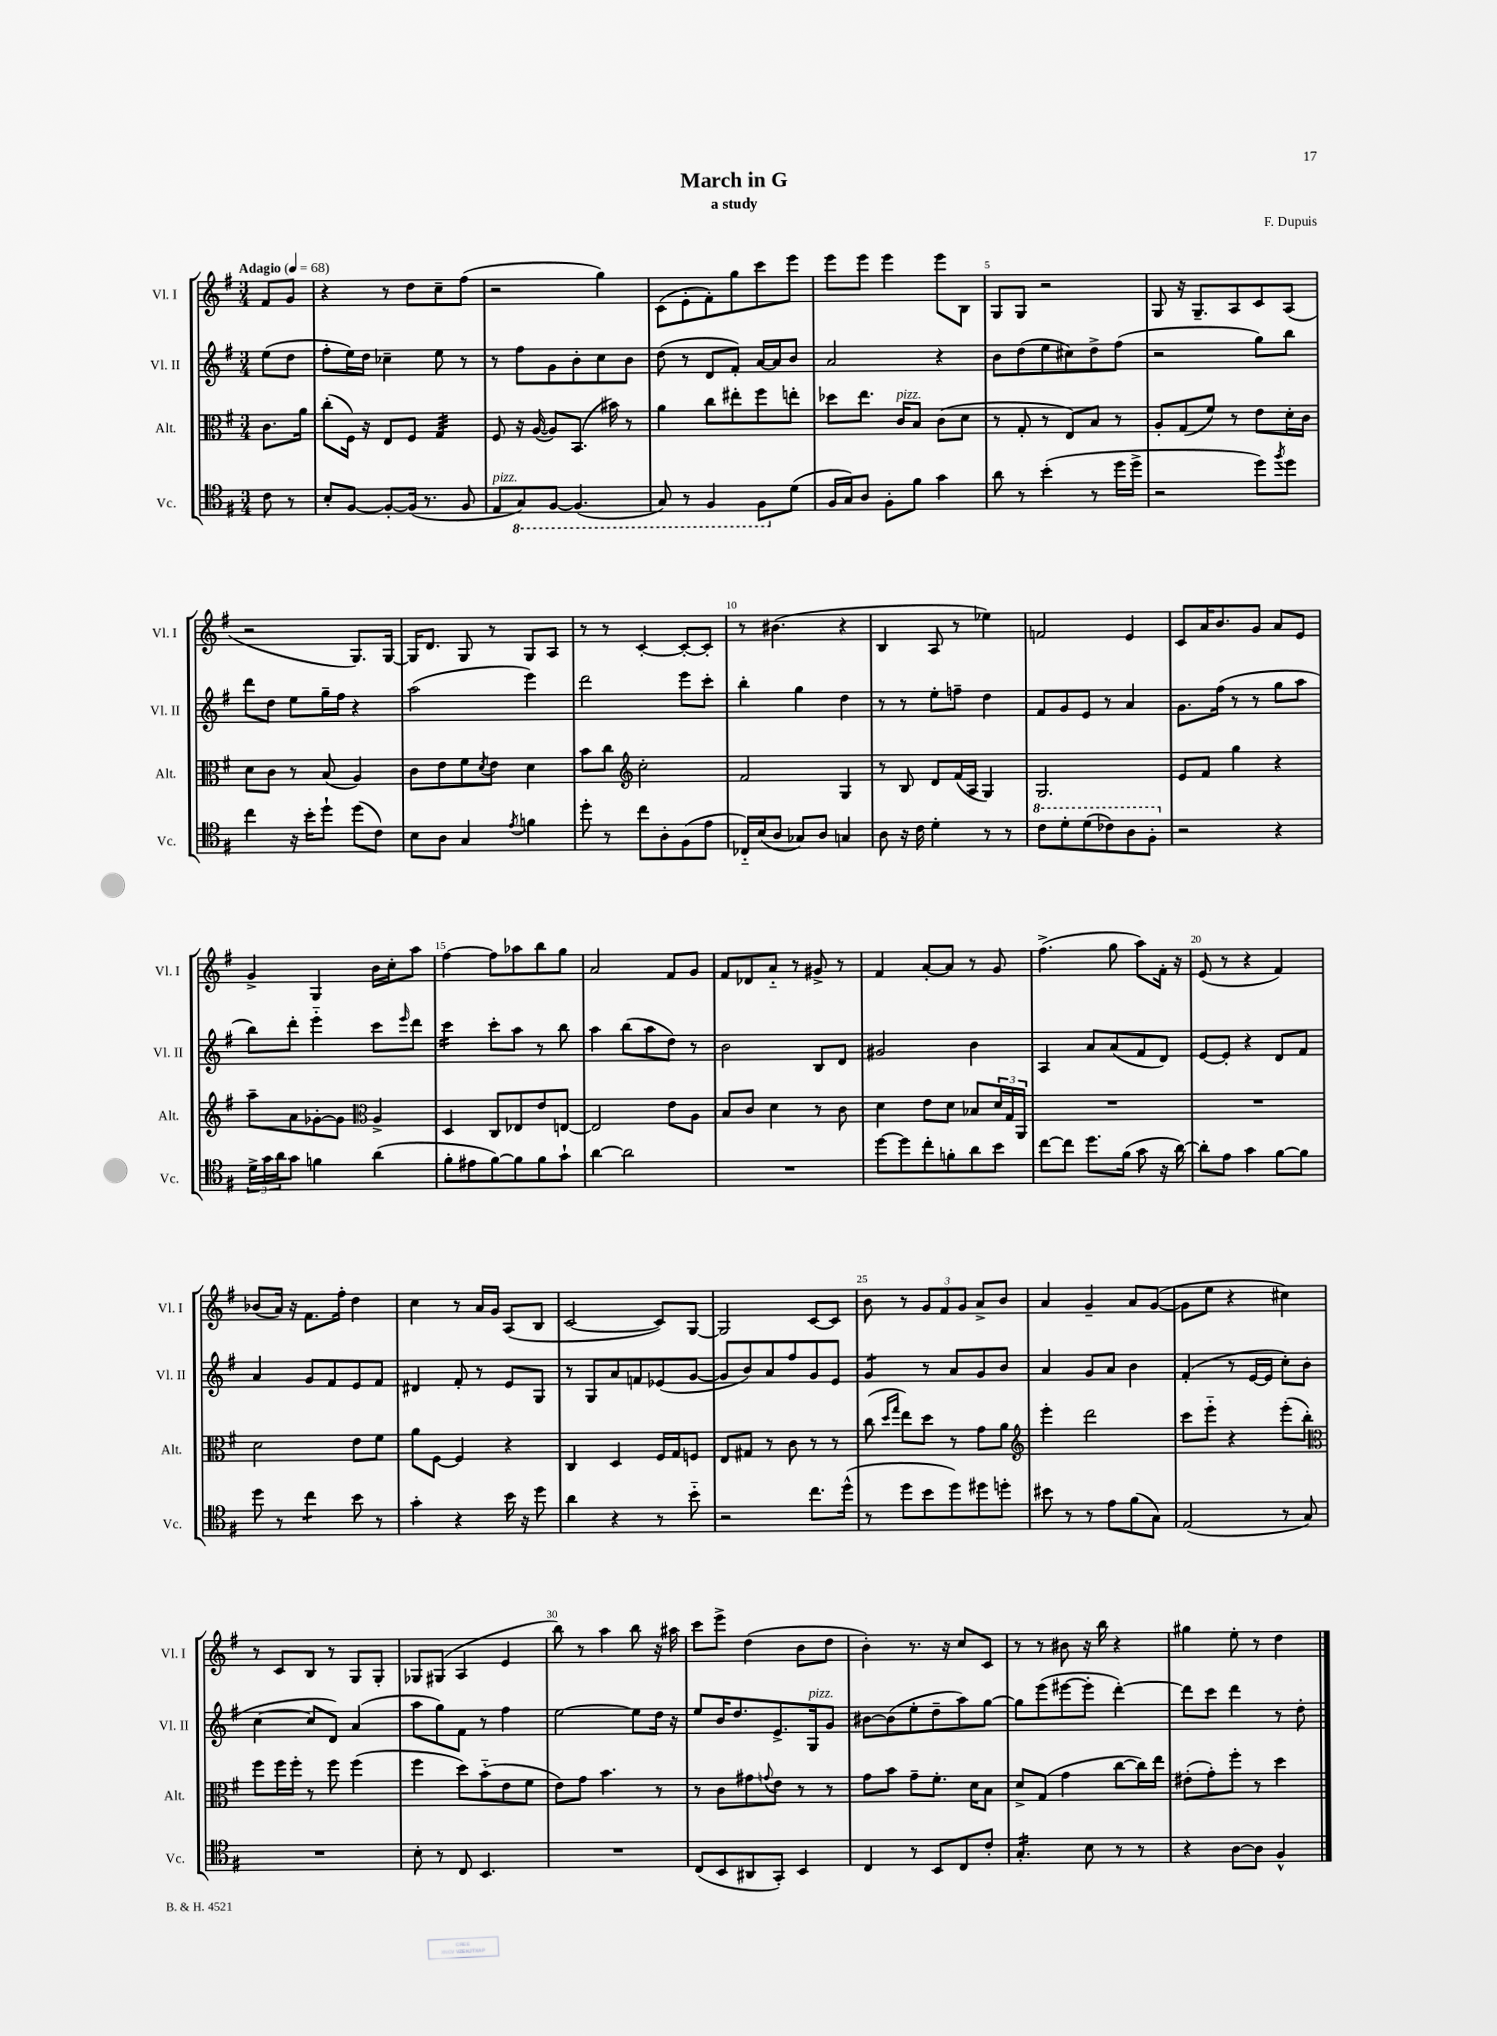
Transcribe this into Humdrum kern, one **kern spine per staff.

**kern	**kern	**kern	**kern
*staff4	*staff3	*staff2	*staff1
*clefC4	*clefC3	*clefG2	*clefG2
*k[f#]	*k[f#]	*k[f#]	*k[f#]
*M3/4	*M3/4	*M3/4	*M3/4
*MM68	*MM68	*MM68	*MM68
8c\	8.c\L	(8ee\L	8f#/L
8r	.	8dd\J	8g/J
.	16a\Jk	.	.
=	=	=	=
8B'/L	(8cc'\L	8ff#'\L	4r
[8F#/J	16F#\Jk)	16ee\L)	.
.	16r	16dd\JJ	.
8F#'/_L	8E/L	4cc-~\	8r
(16F#/]Jk	8F#/J	.	8dd\L
8.r	.	.	.
.	4G/	8ee\	8cc~\
8F#/	.	8r	(8ff#\J
=	=	=	=
8E/L	8F#/	8r	2r
8GG/)	16r	8ff#\L	.
.	([16A/	.	.
[8FF#/J	8A/]L)	8g\	.
(4.FF#/]	(8.BB/J	8b'\	.
.	.	8cc\	4gg\)
.	16b#\)	.	.
.	8r	8b\J	.
=	=	=	=
8GG/)	4a\	(8dd\	(8c\L
8r	.	8r	8e'\
4FF#/	8cc\L	8d/L	8f#'\)
.	8ee#'\	8f#'/J)	8gg\
8FF#\L	8ff#\	[16a/LL	8ccc\
.	.	16a/]J	.
(8d\J	8ee'\J	8b/J	8eee\J
=	=	=	=
16F#/LL	8dd-\L	2a/	8eee\L
16G/J)	.	.	.
8A/J	8.ee\J	.	8eee\J
8F#'\L	.	.	4eee\
.	16c/LK	.	.
8f#\J	8B/J	.	.
4g\	(8c\L	4r	8eee\L
.	8d\J	.	8B\J
=	=	=	=
8a\	8r	8b\L	8G/L
8r	8G'/	(8dd\	8G/J
(4b'\	8r	8ee\	2r
.	8E/L)	8cc#\)	.
8r	8B/J	8dd^\	.
16dd\LL	8r	(8ff#\J	.
16dd^\JJ	.	.	.
=	=	=	=
2r	8A'/L	2r	8G/
.	(8G/	.	16r
.	.	.	8.G~/L
.	8f#/J)	.	.
.	8r	.	8A/
8dd\L)	8e\L	8gg\L)	8c/
8qff#/	.	.	.
8dd\J	16d'\L	8bb\J	(8A/J
.	16c\JJ	.	.
=	=	=	=
4cc\	8d\L	8ddd\L	2r
.	8c\J	8dd\J	.
16r	8r	8ee\L	.
16b'\LK	.	.	.
8dd`\J	(8B/	16gg~\L	.
.	.	16ff#\JJ	.
(8dd\L	4A/)	4r	8.G/L)
8c\J)	.	.	.
.	.	.	[16G/Jk
=	=	=	=
8B\L	8c\L	(2aa\	16G/]LK
.	.	.	8.d/J
8A\J	8e\	.	.
4G/	8f#\	.	8G/
.	8qd/	.	.
.	8e\J	.	8r
8qe/	.	.	.
4f\	4d\	4eee\)	8G/L
.	.	.	8A/J
=	=	=	=
8dd'\	8b\L	2ddd\	8r
8r	8cc\J	.	8r
*	*clefG2	*	*
8cc\L	2cc'\	.	[4c'/
8A'\	.	.	.
(8F#\	.	8eee\L	8c'/_L
8e\J	.	8ccc'\J	8c'/]J
=	=	=	=
16C-'~/LL)	2f#/	4bb'\	8r
(16B/J	.	.	.
8A/J	.	.	(4.b#\
8G-/L)	.	4gg\	.
8A/J	.	.	.
4G/	4G/	4dd\	4r
=	=	=	=
8A\	8r	8r	4B/
16r	8B/	8r	.
16c\	.	.	.
4d'\	8d/L	8ee'\L	8A/
.	(16f#/L	8ff~\J	8r
.	16A/JJ	.	.
8r	4G/)	4dd\	4ee-\)
8r	.	.	.
=	=	=	=
8cc\L	2.G/	8f#/L	2f/
8dd'\	.	8g/	.
(8dd\	.	8e/J	.
8cc-\)	.	8r	.
8a\	.	4a/	4e/
8f#'\J	.	.	.
=	=	=	=
2r	8e/L	8.g\L	8c/L
.	8f#/J	.	16a/K
.	.	(16ff#\Jk	8.b/
.	4gg\	8r	.
.	.	8r	8g/J
4r	4r	8gg\L	8a/L
.	.	8aa\J	8e/J
=	=	=	=
24d^\LL	8aa~\L	8bb\L)	4g^/
24g\	.	.	.
24a\J	.	.	.
8g\J	8a\	8ddd'\J	.
4f\	[8g-'\	4eee'~\	4G/
.	8g-\]J	.	.
*	*clefC3	*	*
(4a\	4A^/	8ccc\L	16b\LL
.	.	.	16cc'\J
.	.	16qqeee/	.
.	.	8ddd\J	8aa\J
=	=	=	=
8f#'\L	4D/	4ccc\	[4ff#\
8e#\	.	.	.
[8f#\)	8C/L	8ccc'\L	8ff#\]L
8f#\]	8E-/	8aa\J	8aa-\
8f#\	8e/	8r	8bb\
8g`\J	[8E/J	8bb\	8gg\J
=	=	=	=
[4a\	2E/]	4aa\	2a/
2a\]	.	(8bb\L	.
.	.	8aa\	.
.	8e\L	8dd\J)	8f#/L
.	8A\J	8r	8g/J
=	=	=	=
2.r	8B/L	2b\	8f#/L
.	8c/J	.	8d-/
.	4d\	.	8a'~/J
.	.	.	8r
.	8r	8B/L	8g#^/
.	8c\	8d/J	8r
=	=	=	=
[8dd\L	4d\	2g#/	4f#/
8dd\]	.	.	.
8cc'\	8e\L	.	[8a'/L
8f'\	8d\J	.	8a/]J
8a\	8B-/L	4b\	8r
8b\J	24d/L	.	8g/
.	24G/	.	.
.	24AA/JJ	.	.
=	=	=	=
[8cc\L	2.r	4A/	(4.ff#^\
8cc\]J	.	.	.
8.dd\L	.	8a/L	.
.	.	(8a/	8gg\
(16f#\Jk	.	.	.
8g\	.	8f#/	8aa\L)
16r	.	8d/J)	16f#'\Jk
[16a\)	.	.	16r
=	=	=	=
8a'\]L	2.r	[8e/L	(8e/
8e\J	.	8e'/]J	8r
4g\	.	4r	4r
[8f#\L	.	8d/L	4f#/)
8f#\]J	.	8f#/J	.
=	=	=	=
8dd\	2d\	4a/	(8b-/L
8r	.	.	16a/Jk)
.	.	.	16r
4cc\	.	8g/L	8.f#\L
.	.	8f#/	.
.	.	.	16ff#'\Jk
8b\	8e\L	8e/	4dd\
8r	8f#\J	8f#/J	.
=	=	=	=
4g'\	8a\L	4d#/	4cc\
.	[8F#\J	.	.
4r	4F#/]	8f#'/	8r
.	.	8r	16a/LL
.	.	.	16g/JJ
16b\	4r	8e/L	(8A/L
16r	.	.	.
8dd\	.	8G/J	8B/J
=	=	=	=
4a\	4C/	8r	[2c/
.	.	8G/L	.
4r	4D/	8a/	.
.	.	8f/	.
8r	16F#/LL	(8e-/	8c/]L)
.	16G/J	.	.
8b'~\	8F/J	[8g/J	[8G/J
=	=	=	=
2r	8E/L	8g/]L	2G/]
.	8G#/J	8b/)	.
.	8r	8a/	.
.	8c\	8ff#/	.
8.cc\L	8r	8g/	[8c/L
.	8r	8e/J	8c/]J
(16dd^^\Jk	.	.	.
=	=	=	=
8r	(8cc\	4g/	8b\
.	16qqdd/LL	.	.
.	16qqgg/JJ	.	.
8dd\L	8ee\L)	.	8r
8b\	8dd\J	8r	12g/L
.	.	.	12f#/
8dd\)	8r	8a/L	.
.	.	.	12g/J
8dd#\	8g\L	8g/	8a^/L
8dd'\J	8a\J	8b/J	8b/J
=	=	=	=
*	*clefG2	*	*
8b#\	4eee'\	4a/	4a/
8r	.	.	.
8r	2ddd\	8g/L	4g~/
8e\L	.	8a/J	.
(8f#\	.	4b\	8a/L
8G\J)	.	.	([8g/J
=	=	=	=
(2E/	8ccc\L	(4f#'/	8g\]L
.	8eee'~\J	.	8ee\J
.	4r	8r	4r
.	.	[16e/LL	.
.	.	16e/]JJ	.
8r	(8eee'\L	8cc'\L)	4cc#\)
8G/)	8bb'\J)	(8b\J	.
=	=	=	=
*	*clefC3	*	*
2.r	8ff#\L	[4cc\	8r
.	16ff#\L	.	8c/L
.	16ff#'\JJ	.	.
.	8r	8cc/]L	8B/J
.	8ff#\	8d/J)	8r
.	(4ff#\	(4a/	8G/L
.	.	.	8G'/J
=	=	=	=
8B'\	4ff#\	8aa\L	8G-/L
8r	.	8gg\)	(8G#/J
8C/	8dd\L)	8f#\J	4A/
4.BB/	(8b'~\	8r	.
.	8e\	4ff#\	4e/
.	8f#\J	.	.
=	=	=	=
2.r	8e\L)	[2ee\	8bb\)
.	8g\J	.	8r
.	4.b\	.	4aa\
.	.	8ee\]L	8bb\
.	8r	16dd\Jk	16r
.	.	16r	16aa#\
=	=	=	=
(8C/L	8r	8ee/L	8ccc\L
8BB/	8c\L	16b/K	8eee^\J
.	.	8.dd/	.
8AA#/	8g#\	.	(4dd\
.	8qqg/	.	.
8GG'/J)	8e\J	8.e^/	.
4BB/	8r	.	8b\L
.	.	16G/k	.
.	8r	8g/J	8dd\J
=	=	=	=
4C/	8g\L	[8b#\L	4b'\)
.	8b\J	(8b#\]	.
8r	8g~\L	8ee'\	8.r
8BB/L	8.f#'\J	8dd~\	.
.	.	.	16r
8C/	.	8aa\)	8cc/L
.	16d\LK	.	.
8c'/J	8B\J	[8gg\J	8c/J
=	=	=	=
4.G'/	8d^/L	8gg\]L	8r
.	(8G/J	(8eee\	8r
.	4g\	[8eee#\	8b#\
8B\	.	8eee#'\]J	16r
.	.	.	16bb\
8r	[8cc\L	[4ddd'\)	4r
8r	16cc\]L)	.	.
.	16ee\JJ	.	.
=	=	=	=
4r	(8e#'\L	8ddd\]L	4gg#\
.	8g'\)	8ccc\J	.
[8A\L	8ff#'\J	4ddd\	8ee'\
8A\]J	8r	.	8r
4F#^^/	4dd\	8r	4dd\
.	.	8dd'\	.
==	==	==	==
*-	*-	*-	*-
